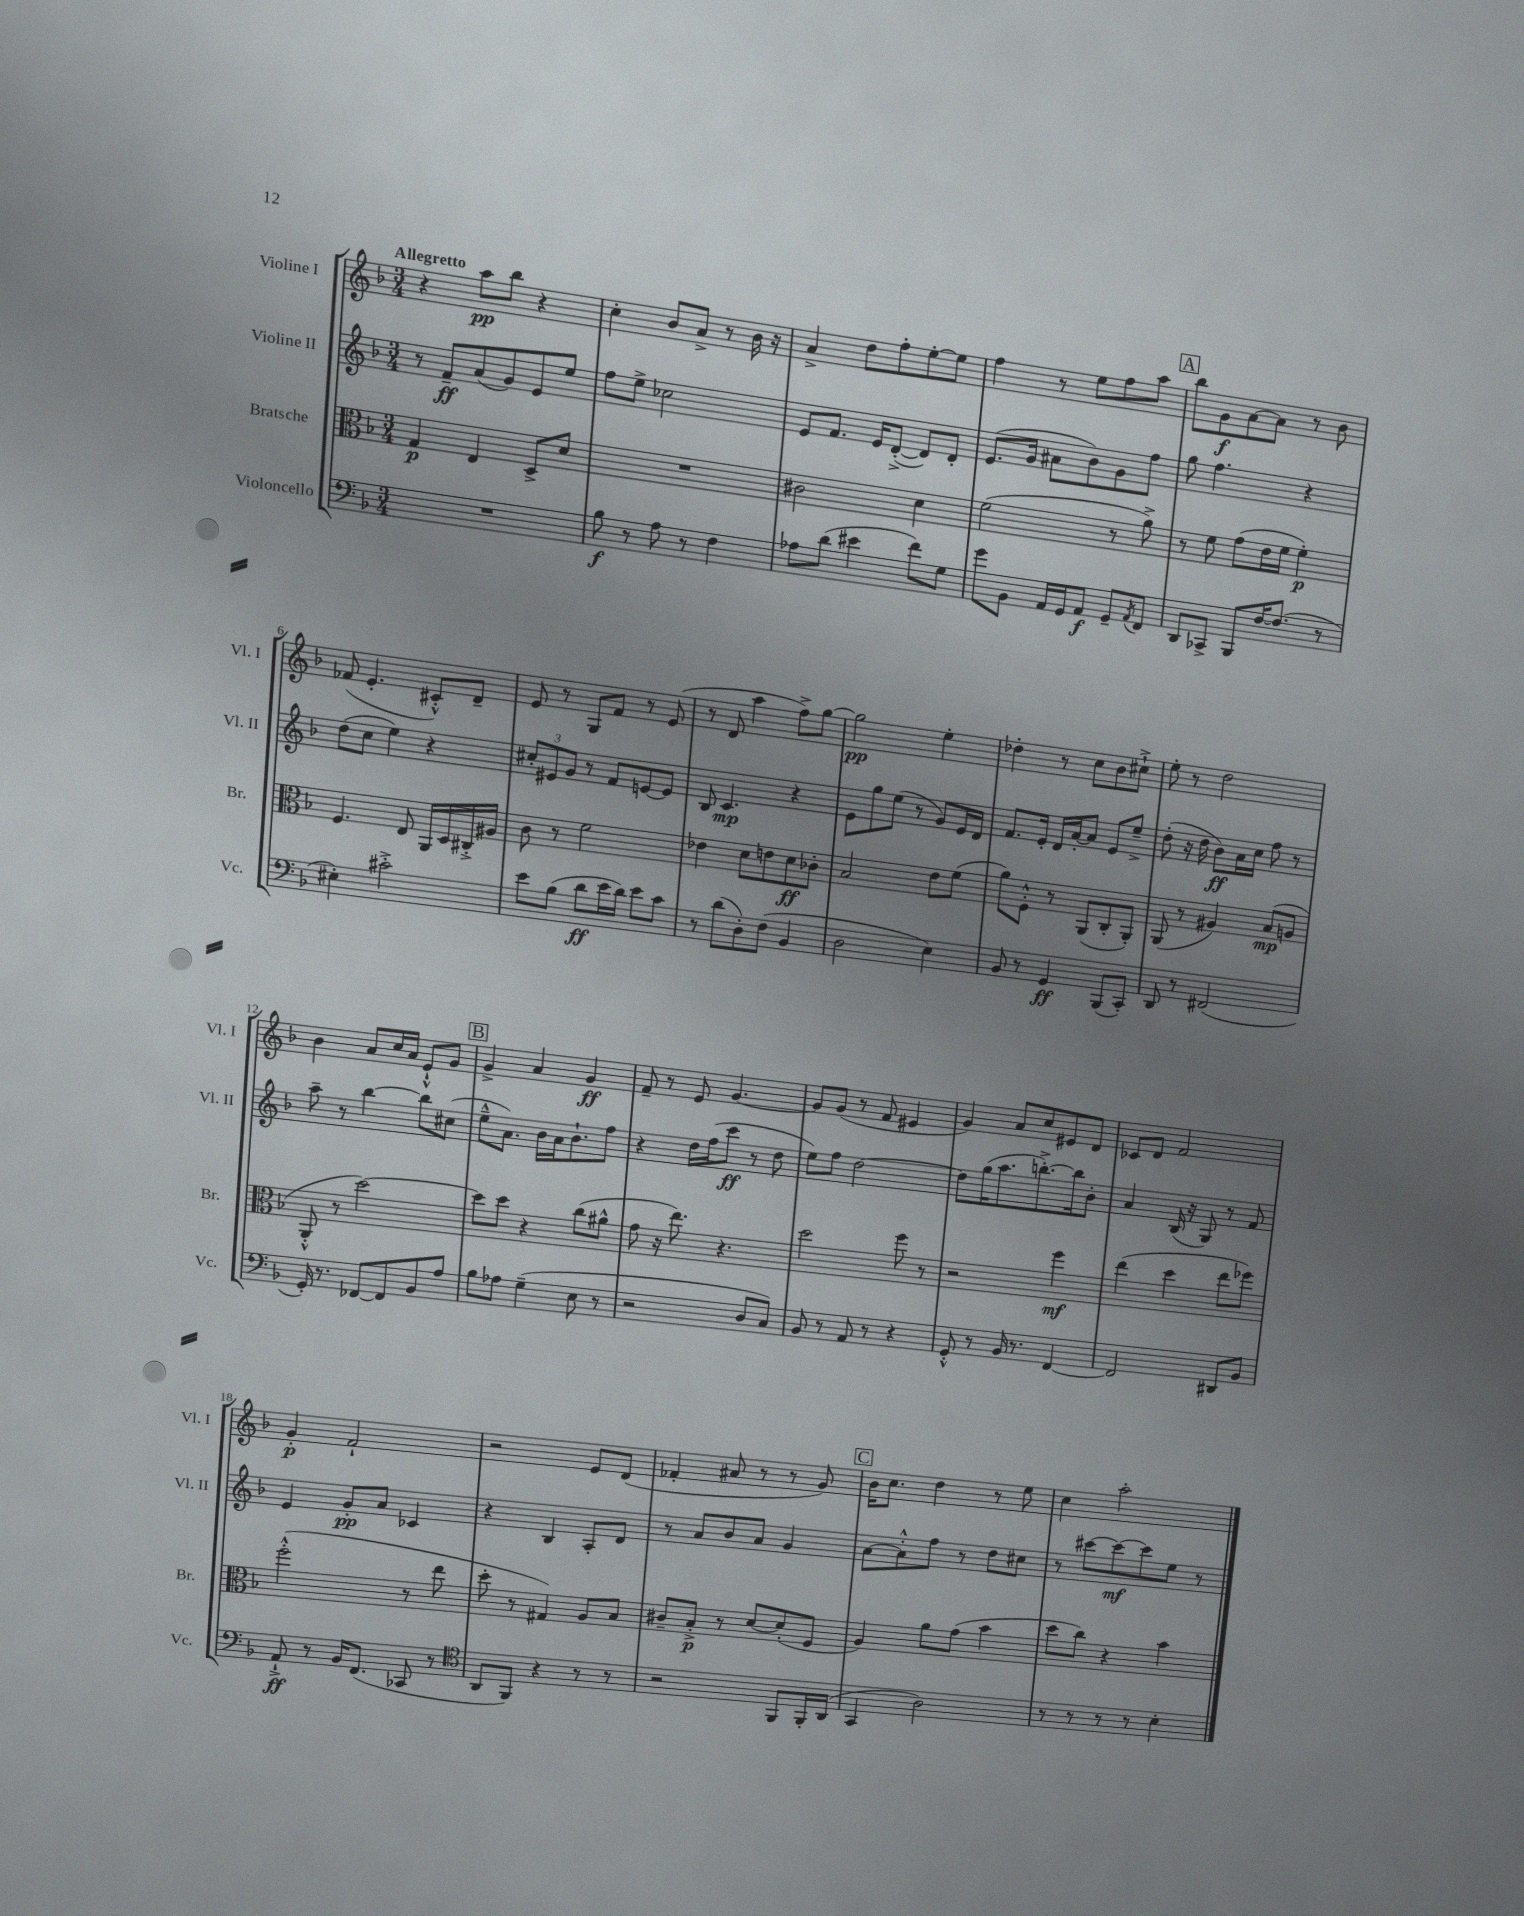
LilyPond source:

<<
\new StaffGroup <<
\new Staff = "s0" \with { instrumentName = "Violine I" shortInstrumentName = "Vl. I" } {
    \clef treble \key f \major \numericTimeSignature \time 3/4 \tempo "Allegretto"
    r4 a''8\pp bes''8 r4 |
    c''4-. bes'8 a'8-> r8 bes'16 r16 |
    a'4-> d''8 f''8-. e''8~-. e''8 |
    f''4 r8 e''8 f''8 a''8 |
    \mark \markup { \box "A" } bes''8 g'8\f a'8~ a'8 r8 bes'8 |
    fes'8( e'4.-. cis'8-.-^) d'8-- |
    e'8 r8 g8 f'8 r8 e'8( |
    r8 d'8 a''4 f''8->) g''8~ |
    g''2\pp e''4-. |
    des''4-. r8 c''8 bes'8 cis''8-!-> |
    e''8-. r8 d''2 |
    bes'4 a'8 c''16 a'16 e'8-!-^ g'8 |
    \mark \markup { \box "B" } g'4-> a'4 g'4\ff |
    f'8-- r8 e'8 g'4.~ |
    g'8 g'8( r8 f'8 eis'4 |
    g'4) a'8 c''8 eis'8 d'8 |
    ces'8 d'8 f'2 |
    g'4-.\p f'2-! |
    r2 e'8 d'8( |
    fes'4-. ais'8 r8 r8 g'8) |
    \mark \markup { \box "C" } bes'16 c''8. d''4 r8 e''8 |
    c''4 a''2-. \bar "|." |
}
\new Staff = "s1" \with { instrumentName = "Violine II" shortInstrumentName = "Vl. II" } {
    \clef treble \key f \major \numericTimeSignature \time 3/4
    r8 f'8--\ff a'8( g'8) e'8 e''8 |
    f''8 e''8-> ces''2 |
    e'8 f'8. e'16 d'8~-.->( d'8) d'8-. |
    e'8.( g'16 ais'8 bes'8) g'8 f''8 |
    \mark \markup { \box "A" } g''8 f''4. r4 |
    d''8( c''8 e''4) r4 |
    \tuplet 3/2 { cis''8-. eis'8 g'8 } r8 f'8 e'8~ e'8 |
    bes8 c'4.\mp r4 |
    e'8 g''8 e''8( r8 g'8) e'16 d'16 |
    f'8. e'16-. d'16 a'16~-. a'8 e'8 e''8---> |
    d''8-.( r16 d''16 bes'8\ff) a'16 c''16 f''8 r8 |
    a''8-- r8 bes''4~ bes''8 cis''8( |
    \mark \markup { \box "B" } e''8---^ a'8.) bes'16 a'16 bes'8.-! f''8 |
    r4 d''16 f''16( c'''8\ff r8 d''8 |
    e''8) f''8 d''2~ |
    d''8 g''16( a''8. b''8.~-.->) b''16 bes'8-. |
    a'4 bes16( r16 g8) r8 f'8 |
    e'4 g'8-.\pp a'8 ces'4 |
    r4 bes4 a8-. d'8 |
    r8 a'8 bes'8 a'8 g'4 |
    \mark \markup { \box "C" } a'8~ a'8-.-^ f''8 r8 d''8 cis''8 |
    r8 cis'''8~ cis'''8~\mf cis'''8 e''8 r8 \bar "|." |
}
\new Staff = "s2" \with { instrumentName = "Bratsche" shortInstrumentName = "Br." } {
    \clef alto \key f \major \numericTimeSignature \time 3/4
    g4\p e4 d8-> d'8 |
    R2. |
    cis'2 d'4 |
    f'2( r8 a'8->) |
    \mark \markup { \box "A" } r8 f'8 g'8( e'16 f'16 f'4-.\p) |
    f4. e8 a,16 d16 cis16-.-> ais16 |
    c'8 r8 f'2 |
    ees'4 d'8 e'8 d'8\ff ces'8-. |
    bes2 e'8 f'8( |
    a'8) f8-.-^ r8 a,8( c8-. a,8-.) |
    a,8( r8 ais4) bes8\mp( a8 |
    a,8-.-^ r8 d''2~) |
    \mark \markup { \box "B" } d''8 d''8 r4 c''8( ais'8-^ |
    g'8 r16 e''8.) r4. |
    d''2 f''8 r8 |
    r2 f''4\mf |
    e''4( d''4 e''8 fes''8) |
    f''2-.-^( r8 e''8 |
    d''8-. r8 gis4) a8 bes8 |
    cis'8-- bes8-.->\p r8 d'8~ d'8-.( f8 |
    \mark \markup { \box "C" } a4) a'8 g'8( bes'4 |
    d''8 c''8) r4 bes'4 \bar "|." |
}
\new Staff = "s3" \with { instrumentName = "Violoncello" shortInstrumentName = "Vc." } {
    \clef bass \key f \major \numericTimeSignature \time 3/4
    R2. |
    bes8\f r8 a8 r8 f4 |
    aes8 d'8( eis'4 f'8) g8 |
    g'8 bes,8 a,16 g,16 a,8\f g,8-- \acciaccatura { a,8 } f,8 |
    \mark \markup { \box "A" } d,8 ces,8-> bes,,8 f16~ f8.( r8 |
    eis4-.) cis'2-.-> |
    e'8 bes8( d'8\ff e'16 d'16) e'8 c'8 |
    r8 d'8( d8-.) f8( bes,4 |
    d2 e4) |
    bes,8 r8 g,4\ff bes,,8( c,8-.) |
    d,8 r8 fis,2( |
    g,16-.) r8. fes,8~ fes,8 bes,8 a8 |
    \mark \markup { \box "B" } bes8 aes8 g4--( e8 r8 |
    r2 d8 c8) |
    bes,8 r8 a,8 r8 r4 |
    g,8-.-^ r8 bes,16 r8. f,4~ |
    f,2 dis,8 bes,8 |
    a,8-!->\ff r8 bes,16 f,8.( ces,8 r8 |
    \clef tenor a,8 f,8) r4 r8 r8 |
    r2 f,8 f,16-. a,16( |
    \mark \markup { \box "C" } g,4 a2) |
    r8 r8 r8 r8 bes4-. \bar "|." |
}
>>
>>
